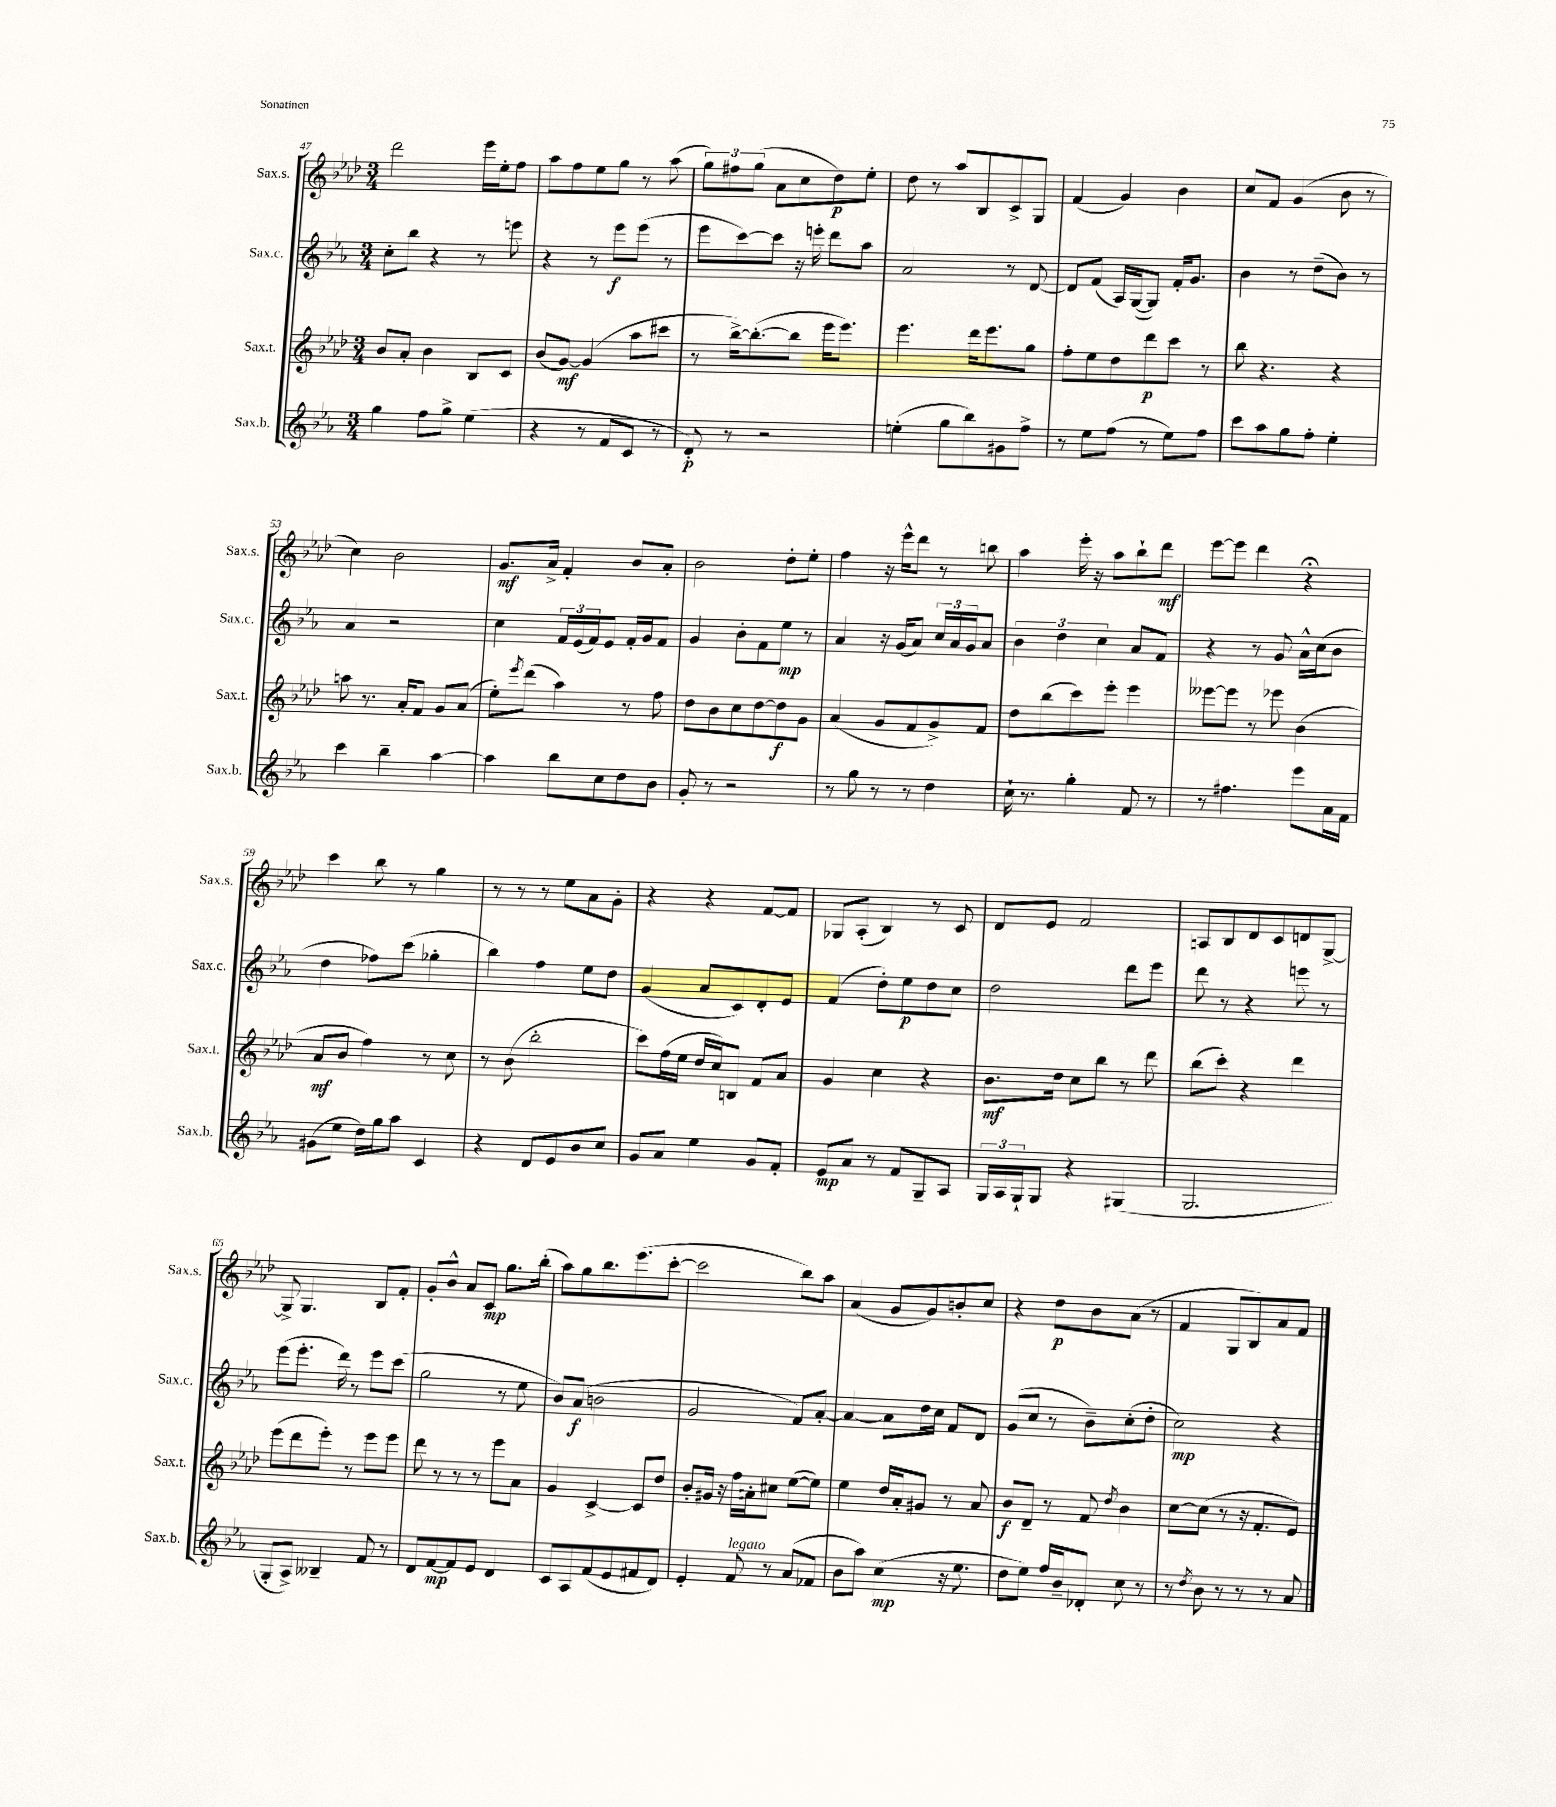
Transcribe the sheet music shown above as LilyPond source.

<<
\new StaffGroup <<
\new Staff = "s0" \with { instrumentName = "Sax.s." shortInstrumentName = "Sax.s." } {
    \clef treble \key aes \major \numericTimeSignature \time 3/4
    des'''2 ees'''16 ees''16-. f''8 |
    aes''8 f''8 ees''8 g''8 r8 aes''8( |
    \tuplet 3/2 { g''8) fis''8 g''8( } aes'8 c''8 des''8\p) ees''8-. |
    des''8 r8 aes''8 bes8 c'8-> g8 |
    f'4( g'4) bes'4 |
    c''8 f'8 g'4( bes'8 r8 |
    c''4) bes'2 |
    g'8.\mf aes'16-> f'4-. bes'8 aes'8-. |
    bes'2 des''8-. ees''8-. |
    f''4 r16 ees'''16-^ des'''8 r8 b''8 |
    aes''4 ees'''16-. r16 aes''8 bes''8-! des'''8\mf |
    ees'''8~ ees'''8 des'''4 r4\fermata |
    c'''4 bes''8 r8 g''4 |
    r8 r8 r8 ees''8 aes'8 g'8-. |
    r4 r4 f'8~ f'8 |
    ges8 aes8-.( bes4) r8 c'8 |
    des'8 ees'8 f'2 |
    a8 bes8 des'8 c'8 d'8 g8~-> |
    g8-> g4. bes8 f'8-. |
    g'8-. bes'8-^ aes'8 c'8\mp g''8. bes''16-.( |
    aes''8) g''8 bes''8. ees'''8.( c'''8~-. |
    c'''2 bes''8) aes''8 |
    aes'4( g'8 g'8) b'8-. c''8 |
    r4 des''8\p bes'8 aes'8( r8 |
    f'4 g8 bes8) aes'8 f'8 \bar "|." |
}
\new Staff = "s1" \with { instrumentName = "Sax.c." shortInstrumentName = "Sax.c." } {
    \clef treble \key ees \major \numericTimeSignature \time 3/4
    c''8-. bes''8 r4 r8 e'''8 |
    r4 r8 ees'''8\f ees'''8( r8 |
    ees'''8 c'''8~) c'''8 r16 e'''16-. d'''8 aes''8 |
    aes'2 r8 d'8~ |
    d'8 f'8( aes16) g16~( g8) f'16-. g'8. |
    bes'4 r8 d''8--( bes'8) r8 |
    aes'4 r2 |
    c''4 \tuplet 3/2 { f'16 ees'16( f'16) } ees'8 f'16-. g'16 f'8 |
    g'4 bes'8-. f'8 ees''8\mp r8 |
    aes'4 r16 g'16( aes'8) \tuplet 3/2 { c''16 aes'16 g'16 } aes'8 |
    \tuplet 3/2 { bes'4 d''4 c''4 } aes'8 f'8 |
    r4 r8 g'8 aes'16-^ c''16( bes'8 |
    d''4 fes''8) c'''8( ges''4-. |
    bes''4) f''4 ees''8 d''8 |
    g'4( aes'8 c'8) d'8-. ees'8 |
    f'4( d''8-.) ees''8\p d''8 c''8 |
    d''2 d'''8 ees'''8 |
    d'''8 r8 r4 e'''8 r8 |
    ees'''8( ees'''8.-. d'''16) r8 ees'''8 c'''8( |
    g''2 r8 ees''8 |
    bes'8) aes'8\f( b'2 |
    g'2 f'8) aes'8~-. |
    aes'4~ aes'8 d''16 c''16 f'8 d'8 |
    g'8( c''8 r8 bes'8--) c''8-.( d''8-. |
    c''2\mp) r4 \bar "|." |
}
\new Staff = "s2" \with { instrumentName = "Sax.t." shortInstrumentName = "Sax.t." } {
    \clef treble \key aes \major \numericTimeSignature \time 3/4
    bes'8 aes'8-. bes'4 bes8 c'8 |
    bes'8( g'8~\mf) g'4( aes''8 cis'''8 |
    r8 bes''16~->) bes''8.~-.( bes''8 ees'''16 ees'''8.) |
    ees'''4. des'''16 ees'''8. g''8 |
    f''8-. ees''8 des''8 des'''8\p c'''8 r8 |
    bes''8 r4. r4 |
    a''8 r8. aes'16-. f'8 g'8 aes'8( |
    ees''8-.) \acciaccatura { ees'''8 } des'''8( aes''4) r8 f''8 |
    des''8 bes'8 c''8 des''8~ des''8\f g'8 |
    aes'4( g'8 f'8 g'8->) f'8 |
    des''8 bes''8( c'''8) ees'''8-. ees'''4 |
    eeses'''8~ eeses'''8 r8 ees'''8 bes'4( |
    aes'8\mf bes'8 f''4) r8 c''8 |
    r8 bes'8( bes''2-. |
    c'''8) f''16( ees''16 des''16 c''16) b8 f'8 aes'8 |
    g'4 c''4 r4 |
    bes'8.\mf des''16 c''8 bes''8 r8 des'''8 |
    bes''8( c'''8-.) r4 des'''4 |
    ees'''8( des'''8 ees'''8-.) r8 ees'''8 ees'''8 |
    des'''8 r8 r8 r8 ees'''8 aes'8 |
    g'4 c'4~-> c'8 des''8 |
    bes'8-. gis'16 r16 f''16 a'16-. cis''8 ees''8~( ees''8) |
    ees''4 des''16 aes'16-. gis'8 r8 aes'8 |
    bes'8\f des'8-- r8 f'8 \acciaccatura { des''8 } bes'4 |
    c''8~ c''8( r8 r16 f'8.-. ees'8) \bar "|." |
}
\new Staff = "s3" \with { instrumentName = "Sax.b." shortInstrumentName = "Sax.b." } {
    \clef treble \key ees \major \numericTimeSignature \time 3/4
    g''4 f''8 g''8-> ees''4( |
    r4 r8 f'8 c'8 r8 |
    d'8-.\p) r8 r2 |
    e''4-.( g''8 bes''8) gis'8 f''8-> |
    r8 ees''8 f''8( r8 ees''8) f''8 |
    c'''8 aes''8 g''8 f''8-. ees''4-. |
    c'''4 bes''4-- aes''4~ |
    aes''4 bes''8 c''8 d''8 bes'8 |
    g'8-. r8 r2 |
    r8 g''8 r8 r8 d''4 |
    c''16-! r8. g''4-. f'8 r8 |
    r8 fis''4. ees'''8 aes'16 f'16 |
    gis'8( ees''8 d''16) g''16 aes''8 c'4 |
    r4 d'8 ees'8 bes'8 c''8 |
    g'8 aes'8 ees''4 g'8 f'8-. |
    ees'8\mp aes'8 r8 f'8 g8-- aes8 |
    \tuplet 3/2 { g16 aes16 g16-! } g8 r4 gis4( |
    g2. |
    g8-. aes8->) beses4-- f'8 r8 |
    d'8 f'8~\mp f'8 ees'8 d'4 |
    c'8 aes8 f'8( ees'8 fis'8 d'8) |
    ees'4-. f'8^\markup { \italic "legato" } r8 aes'8( fes'8 |
    bes'8 aes''8) c''4\mp( r16 ees''8. |
    d''8 ees''8) f''16 bes'16-- des'8-. c''8 r8 |
    r8 \acciaccatura { d''8 } bes'8 r8 r8 r8 aes'8 \bar "|." |
}
>>
>>
\layout { \context { \Score currentBarNumber = #47 } }
